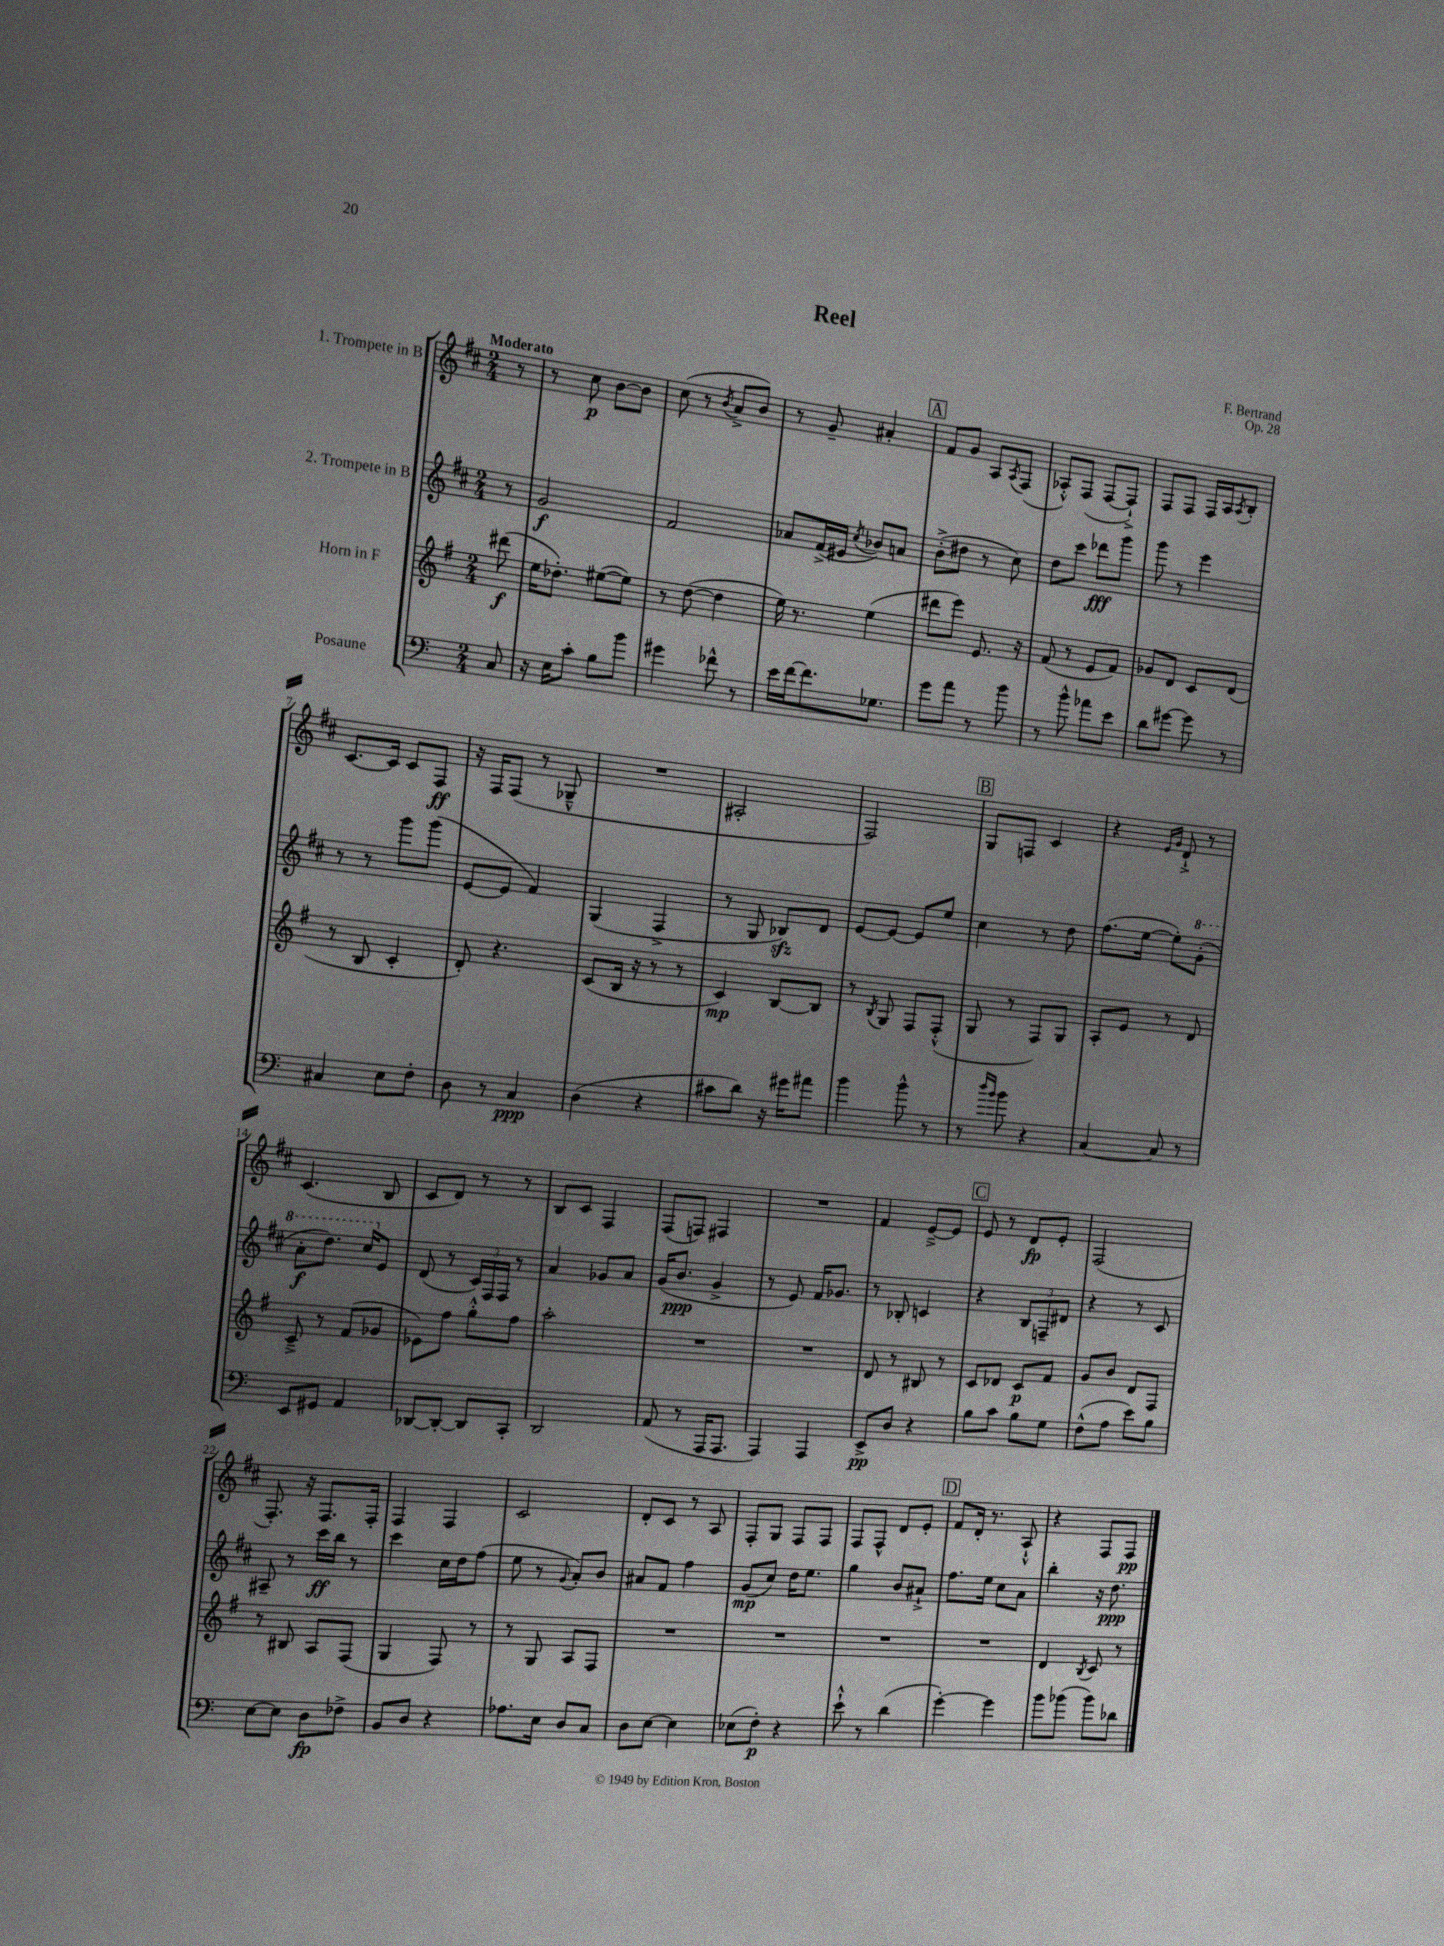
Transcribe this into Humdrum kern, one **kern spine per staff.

**kern	**kern	**kern	**kern
*staff4	*staff3	*staff2	*staff1
*clefF4	*clefG2	*clefG2	*clefG2
*k[]	*k[f#]	*k[f#c#]	*k[f#c#]
*M2/4	*M2/4	*M2/4	*M2/4
8C/	(8ddd#\	8r	8r
=	=	=	=
16r	16ee\LK	2g/	8r
16E\LK	8.dd-'\J)	.	.
8c'\J	.	.	8cc#\
8B\L	([8ee#\L	.	[8b\L
8b\J	8ee#\]J)	.	8b\]J
=	=	=	=
4g#\	8r	2f#/	(8cc#\
.	([8dd\	.	8r
.	.	.	8qb/
8f-^^\	4dd\]	.	8a^/L
8r	.	.	8b/J)
=	=	=	=
16e\LL	16ee\)	8a-/L	8r
[16f\J	8.r	.	.
8.f\]	.	(16f#^/L	8g~/
.	.	16e#/JJ	.
.	.	8qcc#/	.
.	(4ee\	8b-/L)	4a#'/
8.G-\J	.	.	.
.	.	8a/J	.
=	=	=	=
8g\L	8ddd#\L	(8b'^\L	8f#/L
8a\J	8eee\J)	8dd#\J	8g/J
8r	8.e/	8r	8A/L
.	.	.	8qA/
8b\	.	8cc#\)	(8F#/J
.	16r	.	.
=	=	=	=
8r	(8f#/	8dd\L	8A-'^^/L)
8b^^\	8r	8ccc#\J	(8F#/J
8a-\L	8e/L	8ddd-\L	[8F#/L
8e\J	8f#/J)	8ggg\J	8F#`^/]J)
=	=	=	=
8d\L	8g-/L	8ggg\	8F#/L
[8g#\J	8d/J	8r	8F#/J
8g#\]	8c/L	4eee\	16F#/LL
.	.	.	16A/J
.	.	.	8qA/
8r	(8d/J	.	8B'/J
=	=	=	=
4C#/	8r	8r	[8.c#/L
.	8B/	8r	.
.	.	.	16c#/]Jk
8E\L	4c'/	8ggg\L	8c#/L
8F'\J	.	(8ggg\J	8F#/J
=	=	=	=
8D\	8d'/)	[8e/L	16r
.	.	.	16F#/LK
8r	4.r	8e/]J	(8F#/J
4C/	.	4f#/)	8r
.	.	.	8G-~^^/
=	=	=	=
(4D\	(8c/L	(4G/	2r
.	16B/Jk	.	.
.	16r	.	.
4r	8r	4F#^/	.
.	8r	.	.
=	=	=	=
8c#\L	4c/)	8r	2A#'/
8d\J)	.	8G/	.
16r	[8B/L	8B-/L)	.
16g#\LK	.	.	.
8a#\J	8B/]J	8d/J	.
=	=	=	=
4b\	8r	[8e/L	2F#/)
.	8qB/	.	.
.	8G/	8e/_J	.
8b^^\	8F#/L	8e/]L	.
8r	(8F#'^^/J	8ee/J	.
=	=	=	=
8r	8G/	4cc#\	8G/L
16qqdd/LL	.	.	.
16qqb/JJ	.	.	.
8b\	8r	.	8F/J
4r	8F#/L)	8r	4c#/
.	8G/J	8dd\	.
=	=	=	=
[4C/	8A'/L	(8.ff#\L	4r
.	8e/J	.	.
.	.	[16ee\Jk	.
.	.	.	16qqe/LL
.	.	.	16qqg/JJ
8C/]	8r	8ee'\]L)	8d`^/
8r	8d/	(8gg'\J	8r
=	=	=	=
8EE/L	8c~^/	8aa'\L	(4.c#/
8GG#/J	8r	8.ddd\J)	.
4AA/	(8f#/L	.	.
.	.	16ccc#/LK	.
.	8g-/J	8e/J	8B/
=	=	=	=
[8DD-/L	8e-\L)	(8d/	8c#/L
8DD-'/_J	8ff#\J	8r	8d/J)
8DD-/]L	8gg'^^\L	24c#/LL)	8r
.	.	24F#/	.
.	.	24F#/JJ	.
8CC'/J	8ff#\J	8r	8r
=	=	=	=
2DD/	2aa'\	4a/	8B/L
.	.	.	8c#/J
.	.	8g-/L	4F#/
.	.	8a/J	.
=	=	=	=
(8AA/	2r	(16g/LK	(8F#/L
.	.	8.b/J	.
8r	.	.	8F/J)
16AAA/LK	.	4g^/	4F#/
8.AAA/J	.	.	.
=	=	=	=
4AAA/)	2r	8r	2r
.	.	8e/)	.
4AAA/	.	16f#/LK	.
.	.	8.g-/J	.
=	=	=	=
8EE^/L	8d/	8r	4f#/
8D/J	8r	8B-'/	.
4r	8B#/	4c/	[8e~^/L
.	8r	.	8e/]J
=	=	=	=
8B\L	8c/L	4r	8e/
8c\J	8d-/J	.	8r
8B\L	8c/L	12B/L	8d/L
.	.	12F~/	.
8G\J	8f#/J	.	8e'/J
.	.	12d#/J	.
=	=	=	=
(8F^^\L	8g/L	4r	(2F#/
8A\J	8b/J	.	.
8e\L)	8d/L	8r	.
8B\J	8F#/J	8c#/	.
=	=	=	=
[8E\L	8r	8A#~/	8.F#'/)
8E\]J	8B#/	8r	.
.	.	.	16r
8D\L	8A/L	16ccc#\LL	8.F#/L
.	.	16bb\JJ	.
8F-^\J	(8F#/J	8r	.
.	.	.	16F#'/Jk
=	=	=	=
8BB/L	4G/	4ccc#\	4F#/
8D/J	.	.	.
4r	8F#/)	16cc#\LL	4F#/
.	.	16dd\J	.
.	8r	(8ff#\J	.
=	=	=	=
8.A-\L	8r	8ee\	2c#/
.	8G/	8r	.
16E\Jk	.	.	.
.	.	8qqg/	.
8D/L	8A/L	8a'/L)	.
8C/J	8F#/J	8b/J	.
=	=	=	=
8D\L	2r	8a#/L	8d'/L
[8E\J	.	8f#/J	8c#/J
4E\]	.	4ff#\	8r
.	.	.	8A/
=	=	=	=
(8E-\L	2r	(8g/L	8F#'/L
8F'\J)	.	8cc#/J)	8G/J
4r	.	16dd\LK	8F#/L
.	.	8.ee\J	.
.	.	.	8F#/J
=	=	=	=
8e`^^\	2r	4gg\	8F#/L
8r	.	.	8F#^^/J
(4d\	.	8b/L	8d/L
.	.	8a#`^/J	8e'/J
=	=	=	=
[4g'\)	2r	8.ff#\L	8f#/L
.	.	.	16d'/Jk
.	.	16ee\Jk	8.r
4g\]	.	8cc#\L	.
.	.	8a\J	8A`^^/
=	=	=	=
8b\L	4d/	4bb'\	4r
(8b-\J	.	.	.
.	8qB/	.	.
8b-\L)	8c/	16r	8F#/L
.	.	8.dd\	.
8d-\J	8r	.	8F#/J
==	==	==	==
*-	*-	*-	*-
